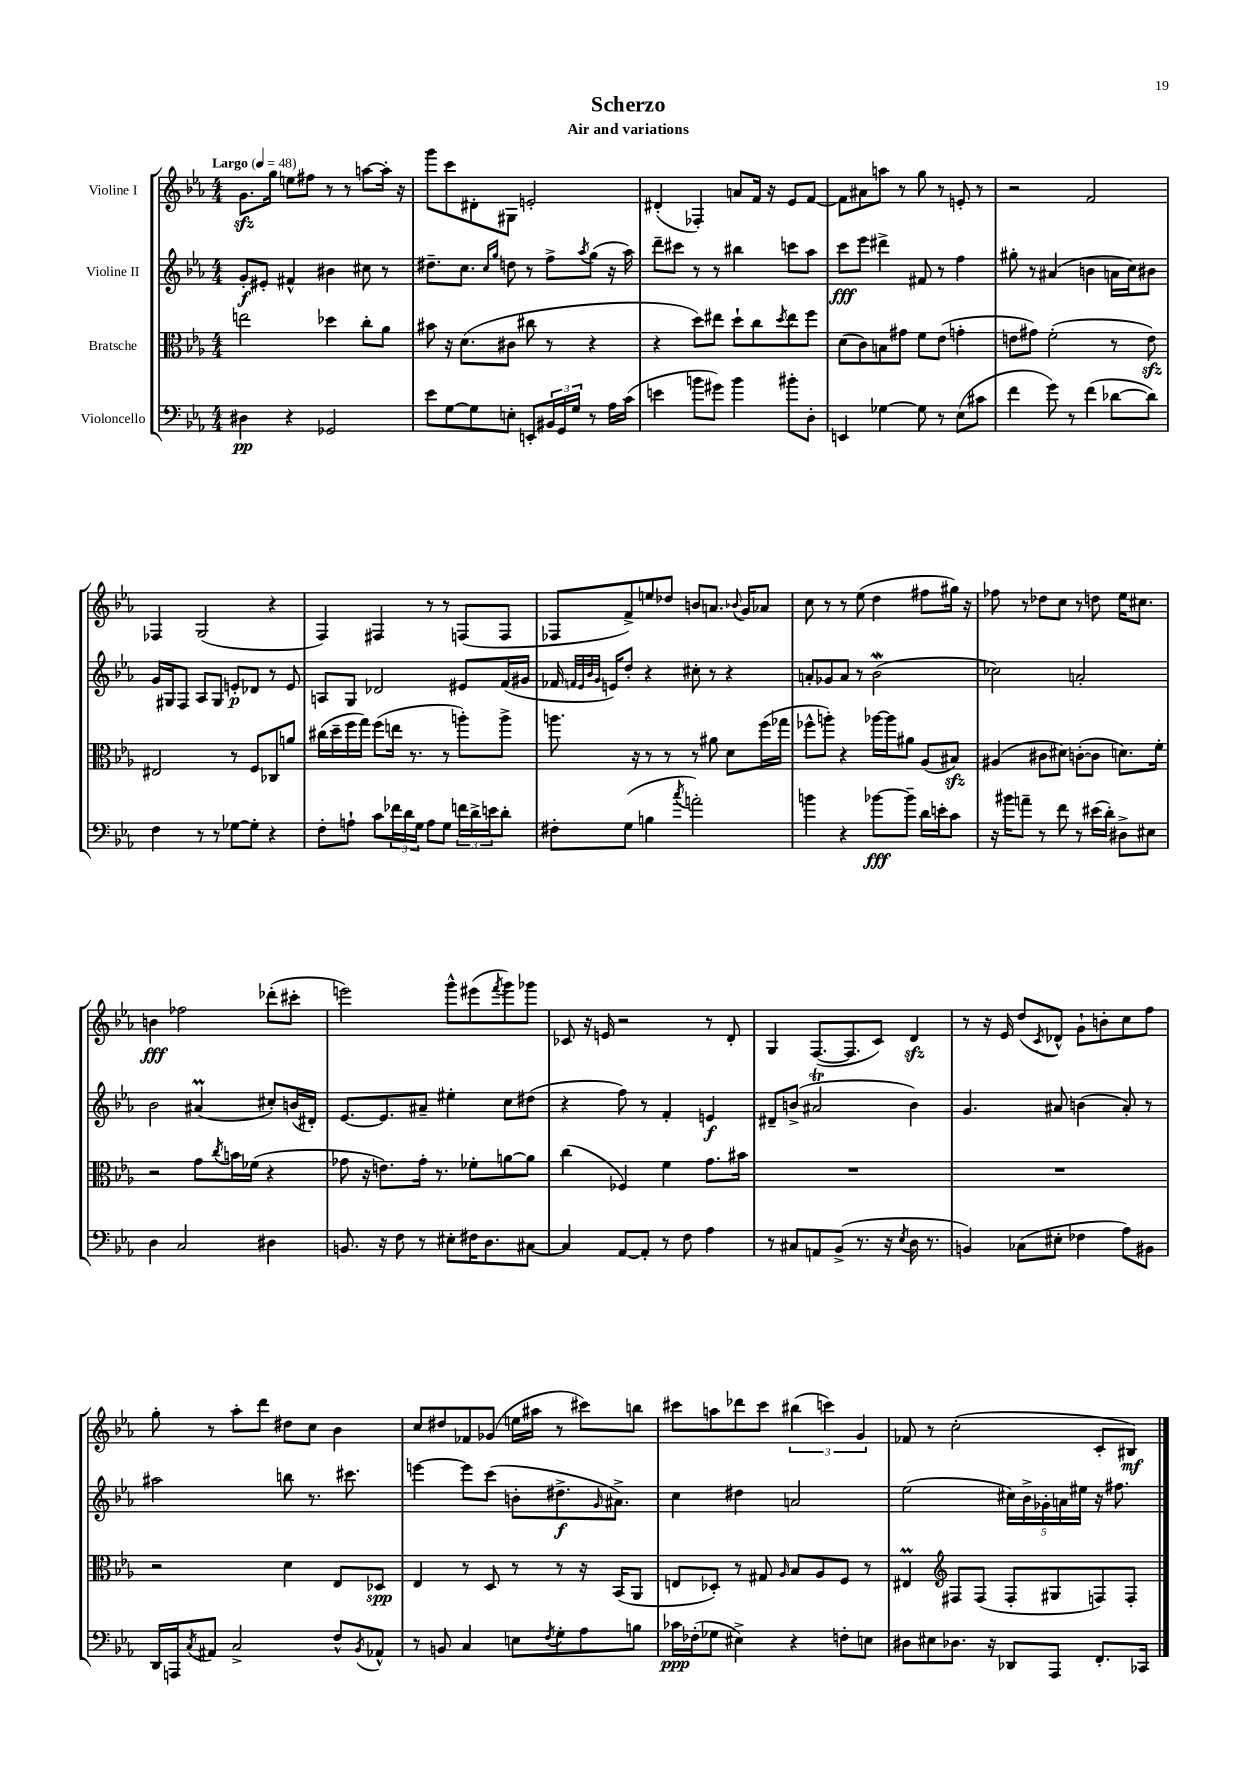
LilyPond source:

\header { title = "Scherzo" subtitle = "Air and variations" }
<<
\new StaffGroup <<
\new Staff = "s0" \with { instrumentName = "Violine I" } {
    \clef treble \key ees \major \numericTimeSignature \time 4/4 \tempo "Largo" 4 = 48
    g'8.\sfz g''16 e''8 fis''8 r8 r8 a''8~ a''16-. r16 |
    g'''8 c'''8 dis'8-. gis8 e'2-. |
    dis'4-.( fes4-.) a'8 f'16 r16 ees'8 f'8~ |
    f'8 ais'8 a''8 r8 g''8 r8 e'8-. r8 |
    r2 f'2 |
    fes4 g2( r4 |
    f4) fis4 r8 r8 f8( f8 |
    fes8 f'8->) e''8 des''8 b'8 a'8. \appoggiatura { bes'8 } g'16 aes'8 |
    c''8 r8 r8 ees''8( d''4 fis''8 gis''16) r16 |
    fes''8 r8 des''8 c''8 r8 d''8 ees''16 cis''8. |
    b'4\fff fes''2 des'''8-.( cis'''8-. |
    e'''2) g'''8-^ eis'''8( \acciaccatura { f'''8 } g'''8) ges'''8 |
    ces'8 r16 e'16 r2 r8 d'8-. |
    g4 f8.~( f8. c'8) d'4\sfz |
    r8 r16 ees'16 d''8( \acciaccatura { c'8 } des'8-^) g'8-! b'8-. c''8 f''8 |
    g''8-. r8 aes''8-. d'''8 dis''8 c''8 bes'4 |
    c''8 dis''8 fes'8 ges'8( e''16 ais''16 r8 cis'''8) b''8 |
    cis'''8 a''8 des'''8 cis'''8 \tuplet 3/2 { bis''4( c'''4) g'4 } |
    fes'8 r8 c''2-.( c'8-. bis8\mf) \bar "|." |
}
\new Staff = "s1" \with { instrumentName = "Violine II" } {
    \clef treble \key ees \major \numericTimeSignature \time 4/4
    g'8-.\f eis'8-. fis'4-^ bis'4 cis''8 r8 |
    dis''8.-- c''8. \grace { c''16 g''16 } d''8 r8 f''8-> \acciaccatura { aes''8 } g''8( r16 aes''16) |
    d'''8-- cis'''8 r8 r8 bis''4 c'''8 aes''8 |
    c'''8\fff ees'''8 dis'''4-> fis'8 r8 f''4 |
    gis''8-. r8 ais'4( b'4 a'16 c''16) bis'8 |
    g'16 gis16 f8 aes8 gis8 e'8-.\p des'8 r8 e'8 |
    a8 g8 des'2 eis'8 f'16( gis'16 |
    fes'16 \grace { f'32 ees'32 bes'32 g'32 } e'16) d''8-. r4 cis''8-. r8 r4 |
    a'8-. ges'8 a'8 r8 bes'2\mordent( |
    ces''2) a'2-. |
    bes'2 ais'4\prall( cis''8-.) b'16( dis'16-.) |
    ees'8.~ ees'8. ais'8-- eis''4-. c''8 dis''8( |
    r4 f''8) r8 f'4-. e'4\f |
    dis'8-- b'8->( ais'2\trill b'4) |
    g'4. ais'8 b'4( ais'8-.) r8 |
    ais''2 b''8 r8. cis'''8. |
    e'''4~ e'''8 c'''8( b'8-. dis''8.->\f \grace { g'16 } ais'8.->) |
    c''4 dis''4 a'2 |
    ees''2( \tuplet 5/4 { cis''16) bes'16-> ges'16-. a'16 eis''16 } r16 fis''8. \bar "|." |
}
\new Staff = "s2" \with { instrumentName = "Bratsche" } {
    \clef alto \key ees \major \numericTimeSignature \time 4/4
    e''2 des''4 c''8-. aes'8 |
    bis'8 r16 d'8.( cis'8 cis''8 r8 r4 |
    r4 d''8) eis''8 d''8-! c''8 \acciaccatura { d''8 } eis''8 f''8 |
    d'8( c'8) b8 gis'8 f'8 ees'8( g'4-. |
    e'8 gis'8) f'2-.( r8 e'8\sfz) |
    eis2 r8 f8 ces8 a'8 |
    cis''16( d''16-- f''16 g''16) f''8( e''16 r8. r8 a''8-.) a''8-> |
    a''8. r16 r8 r8 r8 ais'8 d'8 f''16( ges''16 |
    fes''8-^ a''8-.) r4 aes''16~ aes''16 ais'8 aes8( bis8\sfz) |
    ais4( cis'8 dis'8) c'8~-.( c'8 d'8.) f'16-. |
    r2 g'8 \acciaccatura { c''8 } b'16 fes'16( r4 |
    ges'8 r16 e'8.) ges'16-. r8. fes'8-. a'8~ a'8 |
    c''4( fes4) f'4 g'8. bis'16 |
    R1 |
    R1 |
    r2 d'4 ees8 des8\spp |
    ees4 r8 d8 r8 r8 r16 bes,16( aes,8 |
    e8 des8-.) r8 gis8 \grace { aes16 } bes8 aes8 f8 r8 |
    eis4\prall \clef treble fis8 fis8( fis8-. gis8 f8) f8-. \bar "|." |
}
\new Staff = "s3" \with { instrumentName = "Violoncello" } {
    \clef bass \key ees \major \numericTimeSignature \time 4/4
    dis4\pp r4 ges,2 |
    ees'8 g8~ g8 e8-. e,8-. \tuplet 3/2 { bis,16 g,16 g16 } r8 aes16 c'16( |
    e'4 b'8 gis'8) b'4 bis'8-. d8-. |
    e,4 ges4~ ges8 r8 ees8( cis'8 |
    f'4 g'8) r8 f'4( des'8~ des'8) |
    f4 r8 r8 ges8~ ges8-. r4 |
    f8-. a8-! c'8 \tuplet 3/2 { fes'16 d'16 g16 } a8 g8 \tuplet 3/2 { f'16 d'16-> e'16 } d'8-. |
    fis8-. g8( b4 \acciaccatura { c''8 } a'2-.) |
    b'4 r4 bes'8~\fff bes'8-- d'16 e'16-. c'8 |
    r16 bis'16 a'8-- r8 f'8 r8 eis'16( d'16-.) dis8-> eis8 |
    d4 c2 dis4 |
    b,8. r16 f8 r8 eis8-. fis16 d8. cis8~ |
    cis4 aes,8~ aes,8-. r8 f8 aes4 |
    r8 cis8 a,8 bes,8->( r8. r16 \acciaccatura { ees8 } d16 r8. |
    b,4) ces8( eis8-. fes4 aes8) bis,8 |
    d,16 a,,16 \acciaccatura { c8 } ais,8 c2-> f8-^ \acciaccatura { bes,8 } aes,8-^ |
    r8 b,8 c4 e8 \acciaccatura { f8 } g8-. aes8 b8 |
    ces'16\ppp fes16-.( ges8 eis4->) r4 f8-. e8 |
    dis8 eis8 des8. r16 des,8 aes,,8 f,8.-. ces,16 \bar "|." |
}
>>
>>
\layout { \context { \Score \remove "Bar_number_engraver" } }
